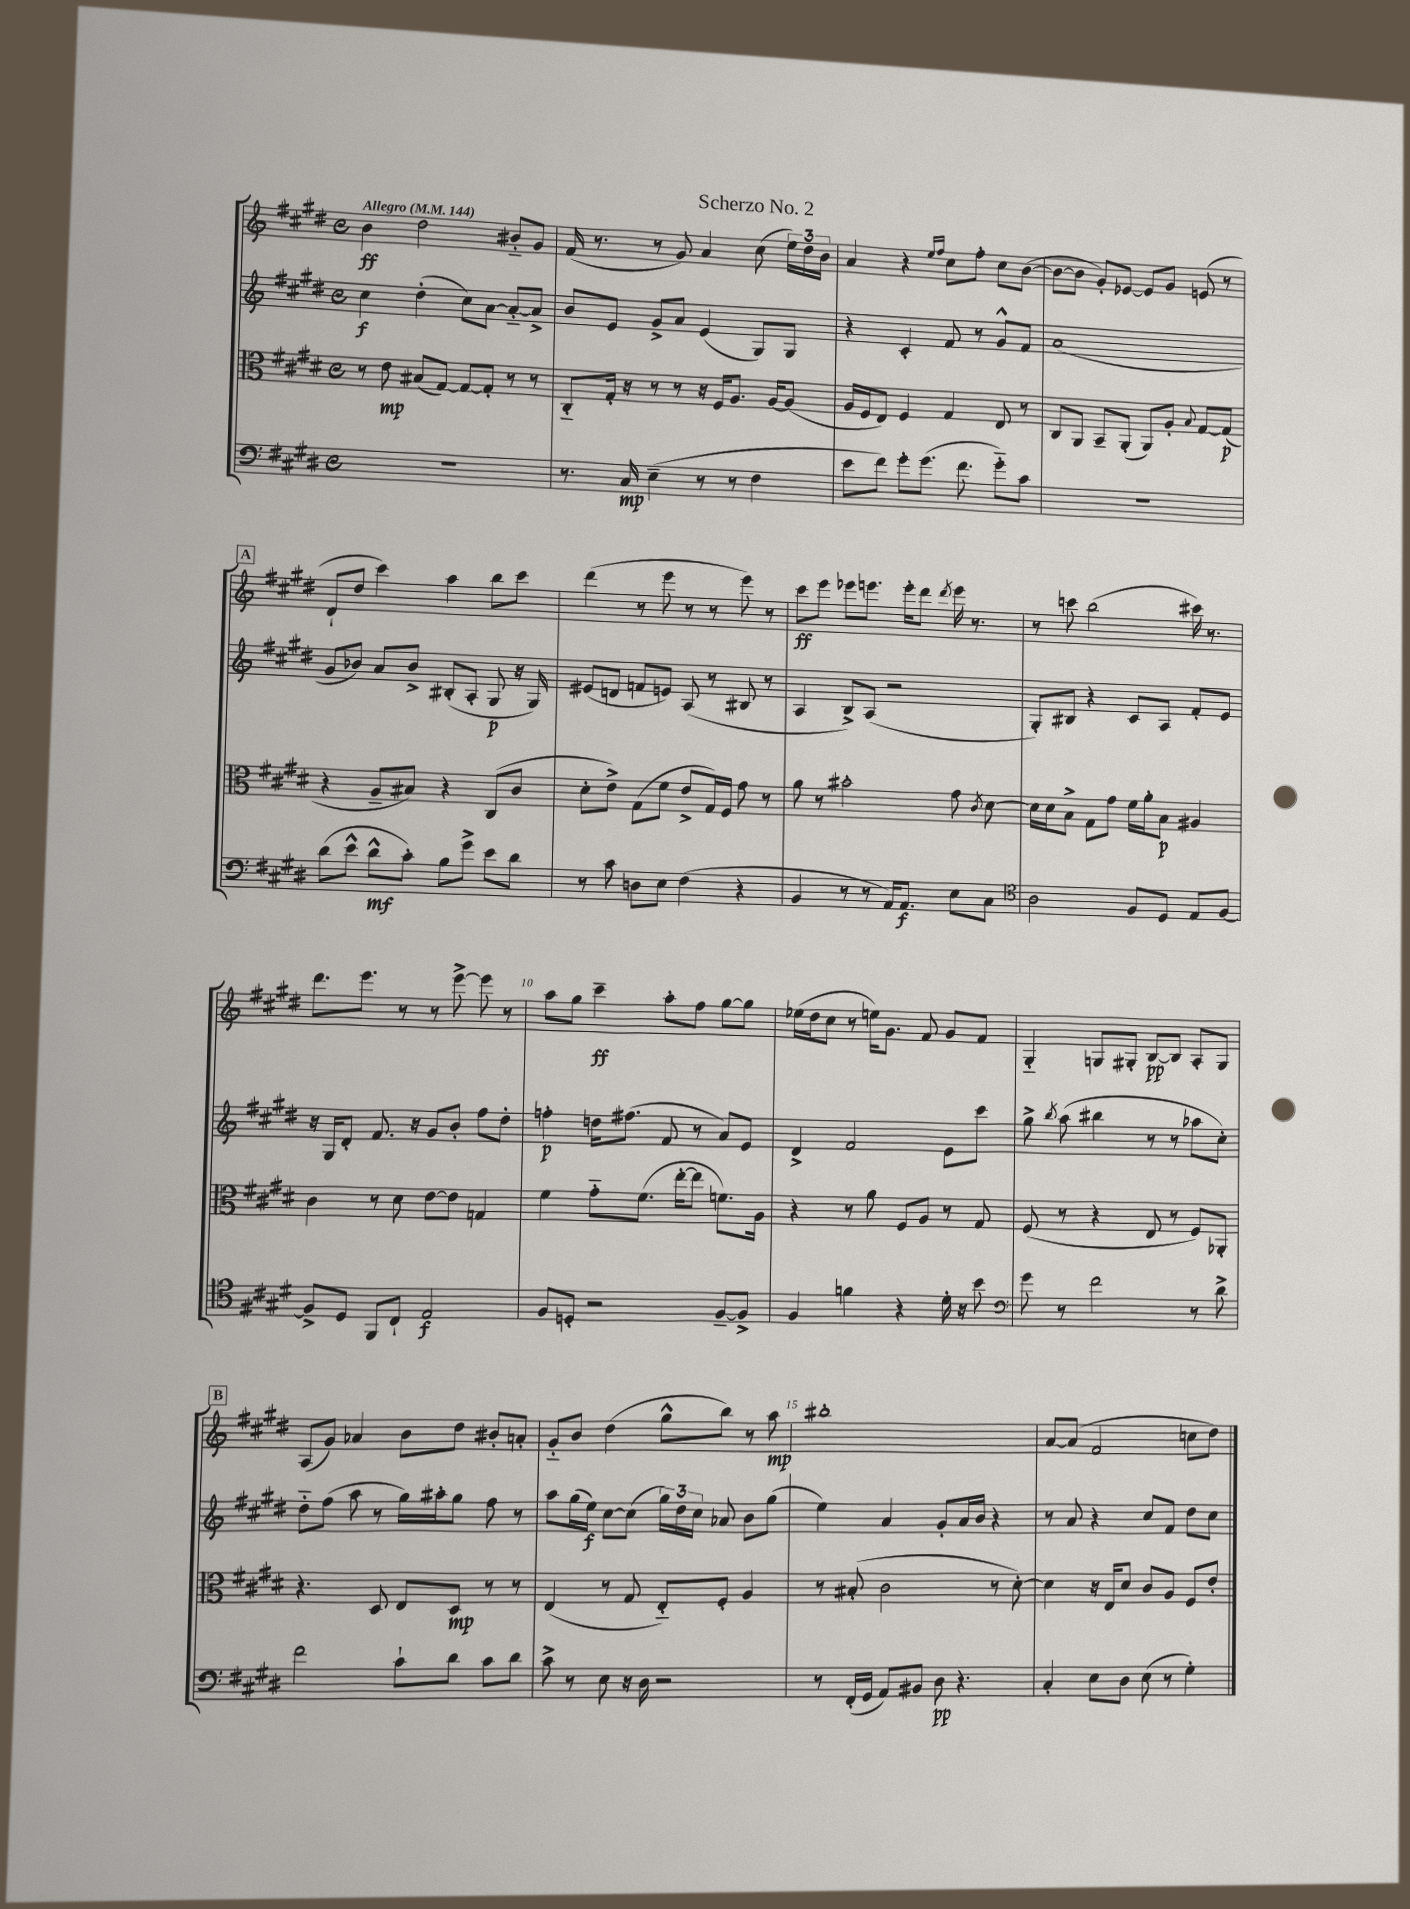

**kern	**dynam	**kern	**dynam	**kern	**dynam	**kern	**dynam
*part4	*part4	*part3	*part3	*part2	*part2	*part1	*part1
*staff4	*staff4	*staff3	*staff3	*staff2	*staff2	*staff1	*staff1
*clefF4	*	*clefC3	*	*clefG2	*	*clefG2	*
*k[f#c#g#d#]	*	*k[f#c#g#d#]	*	*k[f#c#g#d#]	*	*k[f#c#g#d#]	*
*M4/4	*	*M4/4	*	*M4/4	*	*M4/4	*
*met(c)	*	*met(c)	*	*met(c)	*	*met(c)	*
*MM144	*	*MM144	*	*MM144	*	*MM144	*
=1	=1	=1	=1	=1	=1	=1	=1
!	!	!	!	!	!	!LO:TX:a:B:t=Allegro	!
1r	.	8r	.	4cc#\	f	4b\	ff
.	.	8e\	mp	.	.	.	.
.	.	(8B#X/L	.	(4dd#'\	.	2dd#\	.
.	.	[8G#/J)	.	.	.	.	.
.	.	8G#/L_	.	8cc#\L)	.	.	.
.	.	8G#'/J]	.	[8a\J	.	.	.
.	.	8r	.	8a/L_	.	8b#X/L	.
.	.	8r	.	8a^/J]	.	8g#/J	.
=2	=2	=2	=2	=2	=2	=2	=2
8.r	.	8C#/L	.	8b/L	.	(16f#/	.
.	.	.	.	.	.	8.r	.
.	.	16G#'/Jk	.	8e/J	.	.	.
16C#/	mp	16r	.	.	.	.	.
(4E~\	.	8r	.	8g#^/L	.	8r	.
.	.	8r	.	8a/J	.	8g#/)	.
8r	.	16r	.	(4e/	.	4a/	.
.	.	16F#/KL	.	.	.	.	.
8r	.	8.A/J	.	.	.	.	.
4F#\	.	.	.	8G#/L)	.	(8cc#\	.
.	.	[16A/KL	.	.	.	.	.
.	.	(8A/J]	.	8G#/J	.	24ee\LL)	.
.	.	.	.	.	.	24dd#\	.
.	.	.	.	.	.	24b\JJ	.
=3	=3	=3	=3	=3	=3	=3	=3
8e\L	.	16A/LL	.	4r	.	4a/	.
.	.	16F#/J	.	.	.	.	.
8f#\J)	.	8E/J)	.	.	.	.	.
8g#'\L	.	4F#/	.	4c#'/	.	4r	.
(8.g#\J	.	.	.	.	.	.	.
.	.	.	.	.	.	16qqee/LL	.
.	.	.	.	.	.	16qqff#/JJ	.
.	.	4G#/	.	8f#/	.	8cc#\L	.
8.f#\	.	.	.	.	.	.	.
.	.	.	.	8r	.	8ff#'\J	.
8g#\L)	.	8E/	.	8g#^^/L	.	8cc#\L	.
8c#\J	.	8r	.	8f#/J	.	([8b\J	.
=4	=4	=4	=4	=4	=4	=4	=4
1r	.	8C#/L	.	(1a	.	8b\L_	.
.	.	8AA/J	.	.	.	8b\J]	.
.	.	8BB~/L	.	.	.	8g#'/L)	.
.	.	(8AA'/J	.	.	.	[8e-X/J	.
.	.	8AA/L)	.	.	.	8e-/L]	.
.	.	8A'/J	.	.	.	8g#/J	.
.	.	8qqB/	.	.	.	.	.
.	.	[8G#/L	.	.	.	(8en/	.
.	.	(8G#/J]	p	.	.	8r	.
!!LO:LB:g=z
!!LO:REH:place=s1:t=A
=5	=5	=5	=5	=5	=5	=5	=5
(8d#\L	.	4r	.	8g#/L	.	8d#`/L	.
8e^^\J	.	.	.	8b-X/J)	.	8dd#/J	.
8d#^^\L	mf	8A~/L	.	8a/L	.	4ccc#\)	.
8c#'\J)	.	8B#X/J)	.	8b-^/J	.	.	.
8B\L	.	4r	.	(8B#X'/L	.	4aa\	.
8g#^\J	.	.	.	8A'/J	.	.	.
8e\L	.	(8C#/L	.	8G#/	p	8bb\L	.
8d#\J	.	8c#/J	.	16r	.	8ccc#\J	.
.	.	.	.	16G#/)	.	.	.
=6	=6	=6	=6	=6	=6	=6	=6
8r	.	8d#'\L	.	(8e#X/L	.	(4ddd#\	.
8c#\	.	8e^\J)	.	8dn/J	.	.	.
8Dn\L	.	(8G#\L	.	8fn/L	.	8r	.
8E\J	.	8f#\J	.	8en/J)	.	8eee\	.
(4F#\	.	8e^/L	.	(8A/	.	8r	.
.	.	16G#/L)	.	8r	.	8r	.
.	.	16F#/JJ	.	.	.	.	.
4r	.	8g#\	.	8B#X/	.	8eee\)	.
.	.	8r	.	8r	.	8r	.
=7	=7	=7	=7	=7	=7	=7	=7
4BB/	.	8a\	.	4A/	.	8ccc#\L	ff
.	.	8r	.	.	.	8eee\J	.
8r	.	2b#X'\	.	8B^/L)	.	8eee-X\L	.
8r	.	.	.	(8A/J	.	8.eeen\J	.
16AA/KL)	.	.	.	2r	.	.	.
8.AA/J	f	.	.	.	.	16eee'\KL	.
.	.	.	.	.	.	8ddd#\J	.
.	.	.	.	.	.	8qddd#/	.
8E\L	.	8g#\	.	.	.	16eee\	.
.	.	.	.	.	.	8.r	.
.	.	8qc#/	.	.	.	.	.
8C#\J	.	[8d#\	.	.	.	.	.
=8	=8	=8	=8	=8	=8	=8	=8
*clefC4	*	*	*	*	*	*	*
2A\	.	16d#\LL]	.	8G#'/L)	.	8r	.
.	.	16d#\J	.	.	.	.	.
.	.	8B^\J	.	8B#X/J	.	8cccn\	.
.	.	8G#\L	.	4r	.	(2bb\	.
.	.	8g#\J	.	.	.	.	.
8F#/L	.	16f#\LL	.	8c#/L	.	.	.
.	.	16a'\J	.	.	.	.	.
8D#/J	.	8B\J	p	8A/J	.	.	.
8E/L	.	4A#X/	.	8f#'/L	.	16ccc#X\)	.
.	.	.	.	.	.	8.r	.
[8F#/J	.	.	.	8e/J	.	.	.
!!LO:LB:g=z
=9	=9	=9	=9	=9	=9	=9	=9
8F#^/L]	.	4c#\	.	16r	.	8.ddd#\L	.
.	.	.	.	16G#/KL	.	.	.
8D#/J	.	.	.	8d#'/J	.	.	.
.	.	.	.	.	.	8.eee\J	.
8FF#/L	.	8r	.	8.f#/	.	.	.
8C#`/J	.	8d#\	.	.	.	8r	.
.	.	.	.	16r	.	.	.
2E/	f	[8e\L	.	8g#/L	.	8r	.
.	.	8e\J]	.	8b'/J	.	[8eee^\	.
.	.	4Gn/	.	8ff#\L	.	8eee\]	.
.	.	.	.	8dd#'\J	.	8r	.
=10	=10	=10	=10	=10	=10	=10	=10
8F#/L	.	4f#\	.	4ffn'\	p	8aa\L	.
8Dn'/J	.	.	.	.	.	8gg#\J	.
2r	.	8g#\L	.	16ddn\KL	.	4ccc#~\	ff
.	.	.	.	(8.ff#X\J	.	.	.
.	.	(8.f#\J	.	.	.	.	.
.	.	.	.	8f#/	.	8aa'\L	.
.	.	[16ee'\KL	.	.	.	.	.
.	.	8ee\J]	.	8r	.	8ff#\J	.
[8F#~/L	.	8.fn\L)	.	8a/L)	.	[8gg#\L	.
8F#^/J]	.	.	.	8e/J	.	8gg#\J]	.
.	.	16A\Jk	.	.	.	.	.
=11	=11	=11	=11	=11	=11	=11	=11
4F#/	.	4r	.	4d#^/	.	(16ee-X\LL	.
.	.	.	.	.	.	16dd#\J	.
.	.	.	.	.	.	8cc#\J	.
4fn\	.	8r	.	2f#/	.	8r	.
.	.	8a\	.	.	.	16een\KL)	.
.	.	.	.	.	.	8.g#\J	.
4r	.	8F#/L	.	.	.	.	.
.	.	8A/J	.	.	.	8f#/	.
16d#'\	.	8r	.	8e\L	.	8g#/L	.
16r	.	.	.	.	.	.	.
8b\	.	8G#/	.	8ccc#\J	.	8f#/J	.
=12	=12	=12	=12	=12	=12	=12	=12
*clefF4	*	*	*	*	*	*	*
8g#\	.	(8F#/	.	8gg#^\	.	4G#/	.
.	.	.	.	8qbb/	.	.	.
8r	.	8r	.	(8aa\	.	.	.
2f#\	.	4r	.	4bb#X\	.	8Gn/L	.
.	.	.	.	.	.	8G#X'/J	.
.	.	8E/	.	8r	.	[8B/L	pp
.	.	8r	.	8r	.	8B/J]	.
8r	.	8F#/L)	.	8aa-X\L	.	8A'/L	.
8d#^\	.	8AA-X'/J	.	8cc#'\J)	.	8G#/J	.
!!LO:LB:g=z
!!LO:REH:place=s1:t=B
=13	=13	=13	=13	=13	=13	=13	=13
2f#\	.	4.r	.	8dd#\L	.	(8A/L	.
.	.	.	.	(8ff#\J	.	8g#/J)	.
.	.	.	.	8aa\	.	4a-X/	.
.	.	8D#/	.	8r	.	.	.
8c#`\L	.	8E/L	.	16gg#\LL)	.	8b\L	.
.	.	.	.	16aa#X'\J	.	.	.
8d#\J	.	8D#/J	mp	8gg#\J	.	8dd#\J	.
8c#\L	.	8r	.	8ff#\	.	8b#X'/L	.
8d#\J	.	8r	.	8r	.	8an'/J	.
=14	=14	=14	=14	=14	=14	=14	=14
8c#^\	.	(4E/	.	8aa\L	.	8g#/L	.
8r	.	.	.	(16gg#\L	.	8b/J	.
.	.	.	.	16ee\JJ)	f	.	.
8E\	.	8r	.	[8cc#\L	.	(4dd#\	.
16r	.	8G#/	.	(8cc#\J]	.	.	.
16D#\	.	.	.	.	.	.	.
2r	.	8E/L)	.	24gg#\LL)	.	8gg#^^\L	.
.	.	.	.	24dd#\	.	.	.
.	.	.	.	24cc#\JJ	.	.	.
.	.	8F#'/J	.	8a-X/	.	8bb\J)	.
.	.	4A/	.	8b\L	.	8r	.
.	.	.	.	(8gg#\J	.	8aa\	mp
=15	=15	=15	=15	=15	=15	=15	=15
8r	.	8r	.	4ee\)	.	1bb#X'	.
(16FF#'/LL	.	(8B#X'/	.	.	.	.	.
16GG#/JJ	.	.	.	.	.	.	.
8AA/L)	.	2c#\	.	4a/	.	.	.
8BB#X/J	.	.	.	.	.	.	.
8D#\	pp	.	.	8g#'/L	.	.	.
4.r	.	.	.	16a/L	.	.	.
.	.	.	.	16b/JJ	.	.	.
.	.	8r	.	4r	.	.	.
.	.	[8d#'\)	.	.	.	.	.
=16	=16	=16	=16	=16	=16	=16	=16
4C#'/	.	4d#\]	.	8r	.	[8a/L	.
.	.	.	.	8a/	.	(8a/J]	.
8E\L	.	16r	.	4r	.	2f#/	.
.	.	16E/KL	.	.	.	.	.
8D#\J	.	8d#/J	.	.	.	.	.
(8E\	.	8c#/L	.	8cc#/L	.	.	.
8r	.	8A/J	.	8f#/J	.	.	.
4G#'\)	.	8F#/L	.	8dd#\L	.	8ccn\L	.
.	.	8e'/J	.	8cc#\J	.	8dd#\J)	.
==	==	==	==	==	==	==	==
*-	*-	*-	*-	*-	*-	*-	*-
